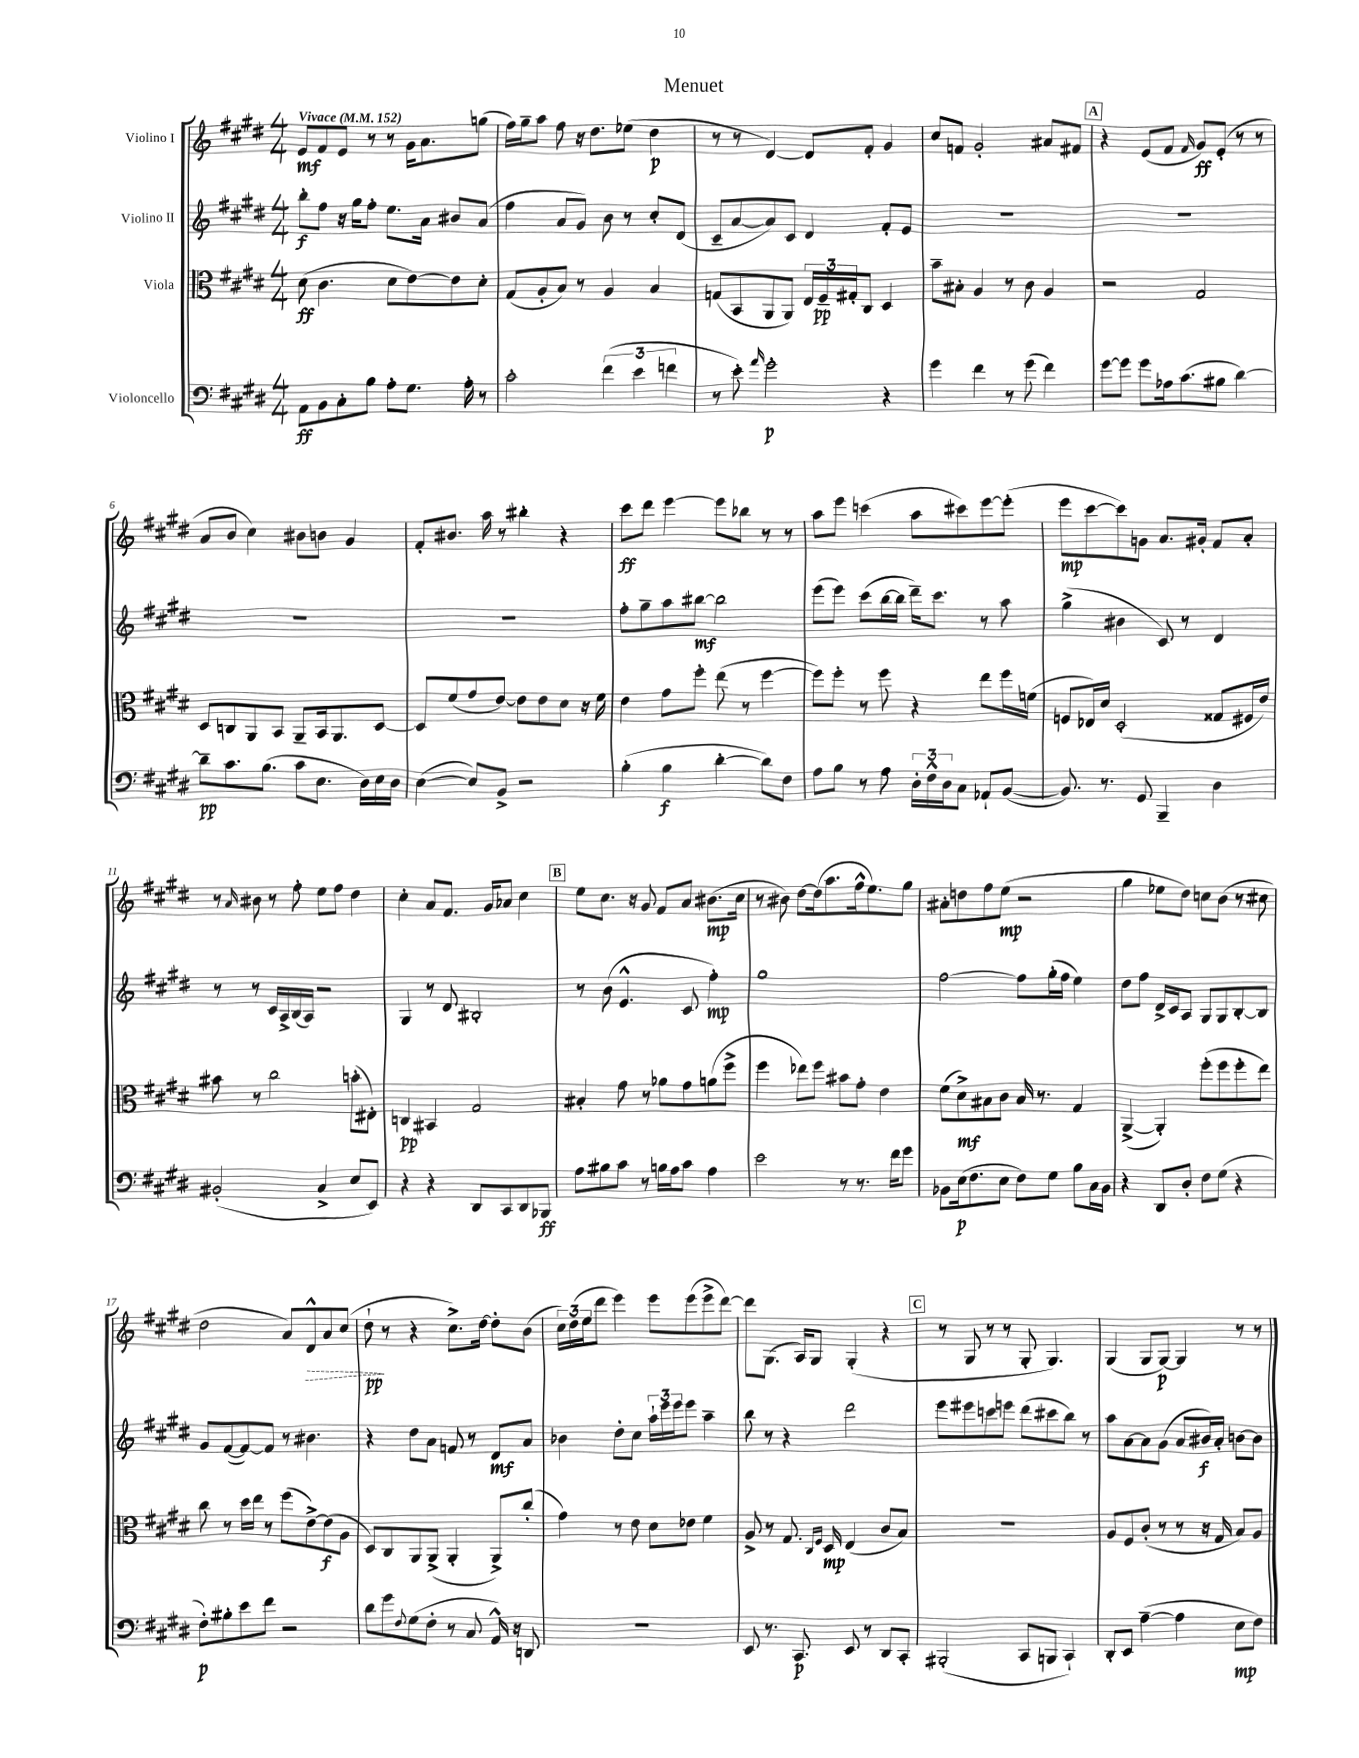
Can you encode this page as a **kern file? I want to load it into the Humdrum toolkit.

**kern	**dynam	**kern	**dynam	**kern	**dynam	**kern	**dynam
*part4	*part4	*part3	*part3	*part2	*part2	*part1	*part1
*staff4	*staff4	*staff3	*staff3	*staff2	*staff2	*staff1	*staff1
*I"Violoncello	*	*I"Viola	*	*I"Violino II	*	*I"Violino I	*
*clefF4	*	*clefC3	*	*clefG2	*	*clefG2	*
*k[f#c#g#d#]	*	*k[f#c#g#d#]	*	*k[f#c#g#d#]	*	*k[f#c#g#d#]	*
*M4/4	*	*M4/4	*	*M4/4	*	*M4/4	*
*MM152	*	*MM152	*	*MM152	*	*MM152	*
=1	=1	=1	=1	=1	=1	=1	=1
!	!	!	!	!	!	!LO:TX:a:B:t=Vivace	!
8AA\L	ff	(8d#\	ff	8bb'\L	f	8e/L	mf
8BB\	.	4.c#\	.	8ff#\J	.	8f#/	.
8C#'\	.	.	.	16r	.	8e/J	.
.	.	.	.	16gg#\KL	.	.	.
8B\J	.	.	.	8ff#'\J	.	8r	.
8A'\L	.	8d#\L	.	8.ee\L	.	8r	.
8.G#\J	.	[8e\)	.	.	.	16g#\KL	.
.	.	.	.	16a\Jk	.	8.a\	.
.	.	8e\]	.	8b#X/L	.	.	.
16A'\	.	.	.	.	.	.	.
8r	.	8d#'\J	.	(8a/J	.	(8ggn\J	.
=2	=2	=2	=2	=2	=2	=2	=2
2c#'\	.	(8G#/L	.	4ff#\	.	16ff#\LL)	.
.	.	.	.	.	.	16gg#~\J	.
.	.	8A'/	.	.	.	8aa\J	.
.	.	8B/J)	.	8a/L	.	8ff#\	.
.	.	8r	.	8g#/J)	.	16r	.
.	.	.	.	.	.	8.dd#\L	.
(6f#\	.	4A/	.	8b\	.	.	.
.	.	.	.	8r	.	(8ee-X\J	.
6e\	.	.	.	.	.	.	.
.	.	4B/	.	8cc#'/L	.	4dd#\	p
6fn\	.	.	.	.	.	.	.
.	.	.	.	(8d#/J	.	.	.
=3	=3	=3	=3	=3	=3	=3	=3
8r	.	(8Gn/L	.	8c#~/L	.	8r	.
8e'\)	.	8BB/	.	[8a/	.	8r	.
16qqa/	.	.	.	.	.	.	.
2g#'\	p	8AA/	.	8a/])	.	[4d#/)	.
.	.	8AA/J)	.	8c#/J	.	.	.
.	.	24E/LL	.	4d#/	.	8d#/L]	.
.	.	24F#~/	pp	.	.	.	.
.	.	24G#X'/J	.	.	.	.	.
.	.	8C#/J	.	.	.	8f#'/J	.
4r	.	4D#/	.	8f#'/L	.	4g#/	.
.	.	.	.	8e/J	.	.	.
=4	=4	=4	=4	=4	=4	=4	=4
4g#\	.	8b~\L	.	1r	.	8cc#/L	.
.	.	8B#X'\J	.	.	.	8fn/J	.
4f#\	.	4A/	.	.	.	2g#'/	.
8r	.	8r	.	.	.	.	.
(8g#\	.	8c#\	.	.	.	.	.
4f#\)	.	4A/	.	.	.	8a#X/L	.
.	.	.	.	.	.	8f#X/J	.
!!LO:REH:place=s1:t=A
=5	=5	=5	=5	=5	=5	=5	=5
[8g#\L	.	2r	.	1r	.	4r	.
8g#\J]	.	.	.	.	.	.	.
8g#\L	.	.	.	.	.	(8e/L	.
16A-X\k	.	.	.	.	.	8f#/J	.
(8.c#\	.	.	.	.	.	.	.
.	.	.	.	.	.	16qqf#/	.
.	.	2G#/	.	.	.	8g#/L)	ff
8B#X\J	.	.	.	.	.	(8e'/J	.
[4d#\)	.	.	.	.	.	8r	.
.	.	.	.	.	.	8r	.
!!LO:LB:g=z
=6	=6	=6	=6	=6	=6	=6	=6
8d#~\L]	pp	8D#/L	.	1r	.	8a/L	.
8.c#\	.	8Cn/	.	.	.	8b/J	.
.	.	8AA/	.	.	.	4cc#\)	.
(8.B\J	.	.	.	.	.	.	.
.	.	8BB/J	.	.	.	.	.
8c#\L	.	8AA~/L	.	.	.	8b#X\L	.
8.E\J	.	16BB/k	.	.	.	8bn\J	.
.	.	8.AA/	.	.	.	.	.
.	.	.	.	.	.	4g#/	.
16D#\LL)	.	.	.	.	.	.	.
16E\	.	[8D#/J	.	.	.	.	.
16D#\JJ	.	.	.	.	.	.	.
=7	=7	=7	=7	=7	=7	=7	=7
([4E\	.	8D#/L]	.	1r	.	8f#'/L	.
.	.	(8f#/	.	.	.	8.b#X/J	.
8E/L])	.	8g#/	.	.	.	.	.
.	.	.	.	.	.	16aa\	.
8BB^/J	.	[8e/J)	.	.	.	8r	.
2r	.	8e\L]	.	.	.	4bb#X'\	.
.	.	8e\	.	.	.	.	.
.	.	8d#\J	.	.	.	4r	.
.	.	16r	.	.	.	.	.
.	.	16f#\	.	.	.	.	.
=8	=8	=8	=8	=8	=8	=8	=8
(4B'\	.	4e\	.	8ff#'\L	.	8ccc#\L	ff
.	.	.	.	8gg#~\	.	8ddd#\J	.
4B\	f	8g#\L	.	8aa\	.	[4eee\	.
.	.	8ff#'\J	.	[8bb#X\J	mf	.	.
[4d#'\	.	(8ee\	.	2bb#\]	.	8eee\L]	.
.	.	8r	.	.	.	8bb-X\J	.
8d#\L])	.	[4ff#\	.	.	.	8r	.
8F#\J	.	.	.	.	.	8r	.
=9	=9	=9	=9	=9	=9	=9	=9
8A\L	.	8ff#\L])	.	(8eee\L	.	8aa\L	.
8B\J	.	8ff#'\J	.	8eee\J)	.	8eee\J	.
8r	.	8r	.	(8ccc#\L	.	(4cccn\	.
8A\	.	8ff#\	.	[16bb\L	.	.	.
.	.	.	.	16bb\JJ]	.	.	.
24D#'\LL	.	4r	.	16ddd#~\KL)	.	8aa\L	.
24F#^^\	.	.	.	.	.	.	.
.	.	.	.	8.ccc#\J	.	.	.
24D#\J	.	.	.	.	.	.	.
8C#\J	.	.	.	.	.	8ccc#X\)	.
8AA-X`/L	.	8ee\L	.	8r	.	[8eee\	.
([8BB/J	.	16ff#\L	.	8aa\	.	(8eee'\J]	.
.	.	(16fn\JJ	.	.	.	.	.
=10	=10	=10	=10	=10	=10	=10	=10
8.BB/])	.	8Fn/L	.	(4gg#^\	.	8eee\L	mp
.	.	16E-X/L)	.	.	.	[8ccc#\	.
8.r	.	16d#/JJ	.	.	.	.	.
.	.	(2D#'/	.	4b#X\	.	8ccc#\])	.
8GG#/	.	.	.	.	.	8gn\J	.
4BBB~/	.	.	.	8c#/)	.	8.a/L	.
.	.	.	.	8r	.	.	.
.	.	.	.	.	.	16g#X'/Jk	.
4D#\	.	8G##X/L	.	4d#/	.	8f#/L	.
.	.	16F#X/L	.	.	.	8a'/J	.
.	.	16e/JJ)	.	.	.	.	.
!!LO:LB:g=z
=11	=11	=11	=11	=11	=11	=11	=11
(2BB#X'/	.	8b#X\	.	8r	.	8r	.
.	.	.	.	.	.	16qqa/	.
.	.	8r	.	8r	.	8b#X\	.
.	.	2cc#\	.	16c#/LL	.	8r	.
.	.	.	.	16A^/	.	.	.
.	.	.	.	(16B/	.	8ff#'\	.
.	.	.	.	16A/JJ)	.	.	.
4C#^/	.	.	.	2r	.	8ee\L	.
.	.	.	.	.	.	8ff#\J	.
8E/L	.	(8bn'\L	.	.	.	4dd#\	.
8EE/J)	.	8E#X'\J)	.	.	.	.	.
=12	=12	=12	=12	=12	=12	=12	=12
4r	.	4Cn/	pp	4G#/	.	4cc#'\	.
4r	.	4BB#X/	.	8r	.	8a/L	.
.	.	.	.	8d#/	.	8.f#/J	.
8DD#/L	.	2G#/	.	2B#X'/	.	.	.
.	.	.	.	.	.	16g#/KL	.
8CC#/	.	.	.	.	.	8a-X/J	.
8DD#/	.	.	.	.	.	4cc#\	.
8BBB-X/J	ff	.	.	.	.	.	.
!!LO:REH:place=s1:t=B
=13	=13	=13	=13	=13	=13	=13	=13
8A\L	.	4B#X'/	.	8r	.	8ee\L	.
8B#X\	.	.	.	(8b\	.	8.cc#\J	.
8c#\J	.	8g#\	.	4.e^^/	.	.	.
.	.	.	.	.	.	16r	.
8r	.	8r	.	.	.	8g#/	.
16Bn\LL	.	8a-X\L	.	.	.	8f#/L	.
16A\J	.	.	.	.	.	.	.
8c#\J	.	8g#\	.	8c#/	.	8a/J	.
4A\	.	(8an\	.	4ff#'\)	mp	(8.b#X\L	mp
.	.	8ff#^\J	.	.	.	.	.
.	.	.	.	.	.	16cc#\Jk	.
=14	=14	=14	=14	=14	=14	=14	=14
2e\	.	4ff#\	.	1gg#	.	8r	.
.	.	.	.	.	.	8b#X\)	.
.	.	8ee-X\L)	.	.	.	[8dd#\L	.
.	.	8ff#\J	.	.	.	(16dd#\k]	.
.	.	.	.	.	.	8.aa\	.
8r	.	8b#X\L	.	.	.	.	.
8.r	.	8g#'\J	.	.	.	16ff#^^\k	.
.	.	.	.	.	.	8.ee\)	.
.	.	4e\	.	.	.	.	.
16f#\KL	.	.	.	.	.	.	.
8g#\J	.	.	.	.	.	8gg#\J	.
=15	=15	=15	=15	=15	=15	=15	=15
8BB-X\L	.	(8f#\L	.	[2ff#\	.	8a#X'\L	.
(16E\k	p	8d#^\)	mf	.	.	8ddn\	.
8.F#\	.	.	.	.	.	.	.
.	.	8B#X\	.	.	.	8ff#\	.
8E\J	.	8c#\J	.	.	.	(8ee\J	mp
8F#\L)	.	16B#/	.	8ff#\L]	.	2r	.
.	.	8.r	.	.	.	.	.
8G#\J	.	.	.	(16gg#'\L	.	.	.
.	.	.	.	16ff#\JJ	.	.	.
8B\L	.	4G#/	.	4ee\)	.	.	.
16C#\L	.	.	.	.	.	.	.
16BB-\JJ	.	.	.	.	.	.	.
=16	=16	=16	=16	=16	=16	=16	=16
4r	.	([4AA^/	.	8dd#\L	.	4gg#\	.
.	.	.	.	8ff#\J	.	.	.
8DD#/L	.	4AA'/])	.	16d#^/LL	.	8ee-X\L	.
.	.	.	.	16c#/J	.	.	.
8D#'/J	.	.	.	8A/J	.	8dd#\J)	.
8F#\L	.	(8ff#'\L	.	8G#/L	.	8ccn\L	.
(8G#\J	.	8ff#\	.	8G#/	.	(8b\J	.
4r	.	8ff#'\	.	[8B'/	.	8r	.
.	.	8ee\J)	.	8B/J]	.	8cc#X\	.
!!LO:LB:g=z
=17	=17	=17	=17	=17	=17	=17	=17
8F#'\L)	p	8cc#\	.	8g#/L	.	2dd#\	.
8B#X'\	.	8r	.	([8f#/	.	.	.
8e\	.	16dd#\LL	.	8f#/_)	.	.	.
.	.	16ee\JJ	.	.	.	.	.
8f#\J	.	8r	.	8f#/J]	.	.	.
2r	.	(8ff#\L	.	8r	.	8a/L)	.
!	!	!	!	!	!	!	!LO:HP:b
.	.	[8e^\)	.	4.b#X\	.	8d#^^/	>
.	.	(8e\]	f	.	.	8a/	.
.	.	8A\J	.	.	.	(8cc#/J	.
=18	=18	=18	=18	=18	=18	=18	=18
8d#\L	.	8D#/L)	.	4r	.	8dd#`\	pp
8g#\	.	8C#/	.	.	.	8r	]
8qqF#/	.	.	.	.	.	.	.
(8G#\	.	8AA/	.	8dd#\L	.	4r	.
8F#'\J	.	(8AA^/J	.	8a\J	.	.	.
8r	.	4AA'/	.	8fn/	.	8.cc#^\L)	.
8C#/	.	.	.	8r	.	.	.
.	.	.	.	.	.	[16dd#\Jk	.
16AA^^/)	.	8AA^/L)	.	8d#/L	mf	8dd#'\L]	.
16r	.	.	.	.	.	.	.
8DDn/	.	(8cc#'/J	.	8a/J	.	(8b\J	.
=19	=19	=19	=19	=19	=19	=19	=19
1r	.	4g#\)	.	4b-X\	.	24cc#\LL)	.
.	.	.	.	.	.	(24dd#\	.
.	.	.	.	.	.	24ee\J	.
.	.	.	.	.	.	8ddd#\J	.
.	.	8r	.	8dd#'\L	.	4eee\)	.
.	.	8e\	.	8cc#\J	.	.	.
.	.	8d#\L	.	24aa`\LL	.	8eee\L	.
.	.	.	.	24eee\	.	.	.
.	.	.	.	24eee\J	.	.	.
.	.	8e-X\J	.	8eee\J	.	(8eee\	.
.	.	4f#\	.	4aa~\	.	8eee^\	.
.	.	.	.	.	.	[8ddd#\J)	.
=20	=20	=20	=20	=20	=20	=20	=20
8EE/	.	8A^/	.	8bb\	.	8ddd#\L]	.
8.r	.	8r	.	8r	.	(8.G#\J	.
.	.	8.G#/	.	4r	.	.	.
8.CC#/	p	.	.	.	.	16A/KL)	.
.	.	.	.	.	.	8G#/J	.
.	.	16qqC#/LL	.	.	.	.	.
.	.	16qqF#/JJ	.	.	.	.	.
.	.	16D#/	mp	.	.	.	.
8EE/	.	(4E/	.	2ddd#\	.	(4G#'/	.
8r	.	.	.	.	.	.	.
8DD#/L	.	8c#/L	.	.	.	4r	.
8CC#'/J	.	8B/J)	.	.	.	.	.
!!LO:REH:place=s1:t=C
=21	=21	=21	=21	=21	=21	=21	=21
(2BBB#X'/	.	1r	.	8eee\L	.	8r	.
.	.	.	.	8eee#X\	.	8G#/	.
.	.	.	.	8cccn\	.	8r	.
.	.	.	.	8eeen\J	.	8r	.
8CC#/L	.	.	.	(8ddd#\L	.	8G#'/	.
8BBBn/J	.	.	.	8ccc#X\	.	4.G#/)	.
4CC#`/)	.	.	.	8bb\J)	.	.	.
.	.	.	.	8r	.	.	.
=22	=22	=22	=22	=22	=22	=22	=22
8DD#'/L	.	8A/L	.	8aa\L	.	(4G#/	.
8EE/J	.	8F#/	.	[8a\	.	.	.
([4A~\	.	(8c#'/J	.	8a\]	.	8G#/L	.
.	.	8r	.	(8g#\J	.	[8G#/J)	p
4A\]	.	8r	.	8a/L	.	4G#/]	.
.	.	16r	.	16b#X/L)	f	.	.
.	.	16G#/	.	16a'/JJ	.	.	.
8E\L	mp	8B/L)	.	[8bn\L	.	8r	.
8F#\J)	.	8A/J	.	8b\J]	.	8r	.
==	==	==	==	==	==	==	==
*-	*-	*-	*-	*-	*-	*-	*-
